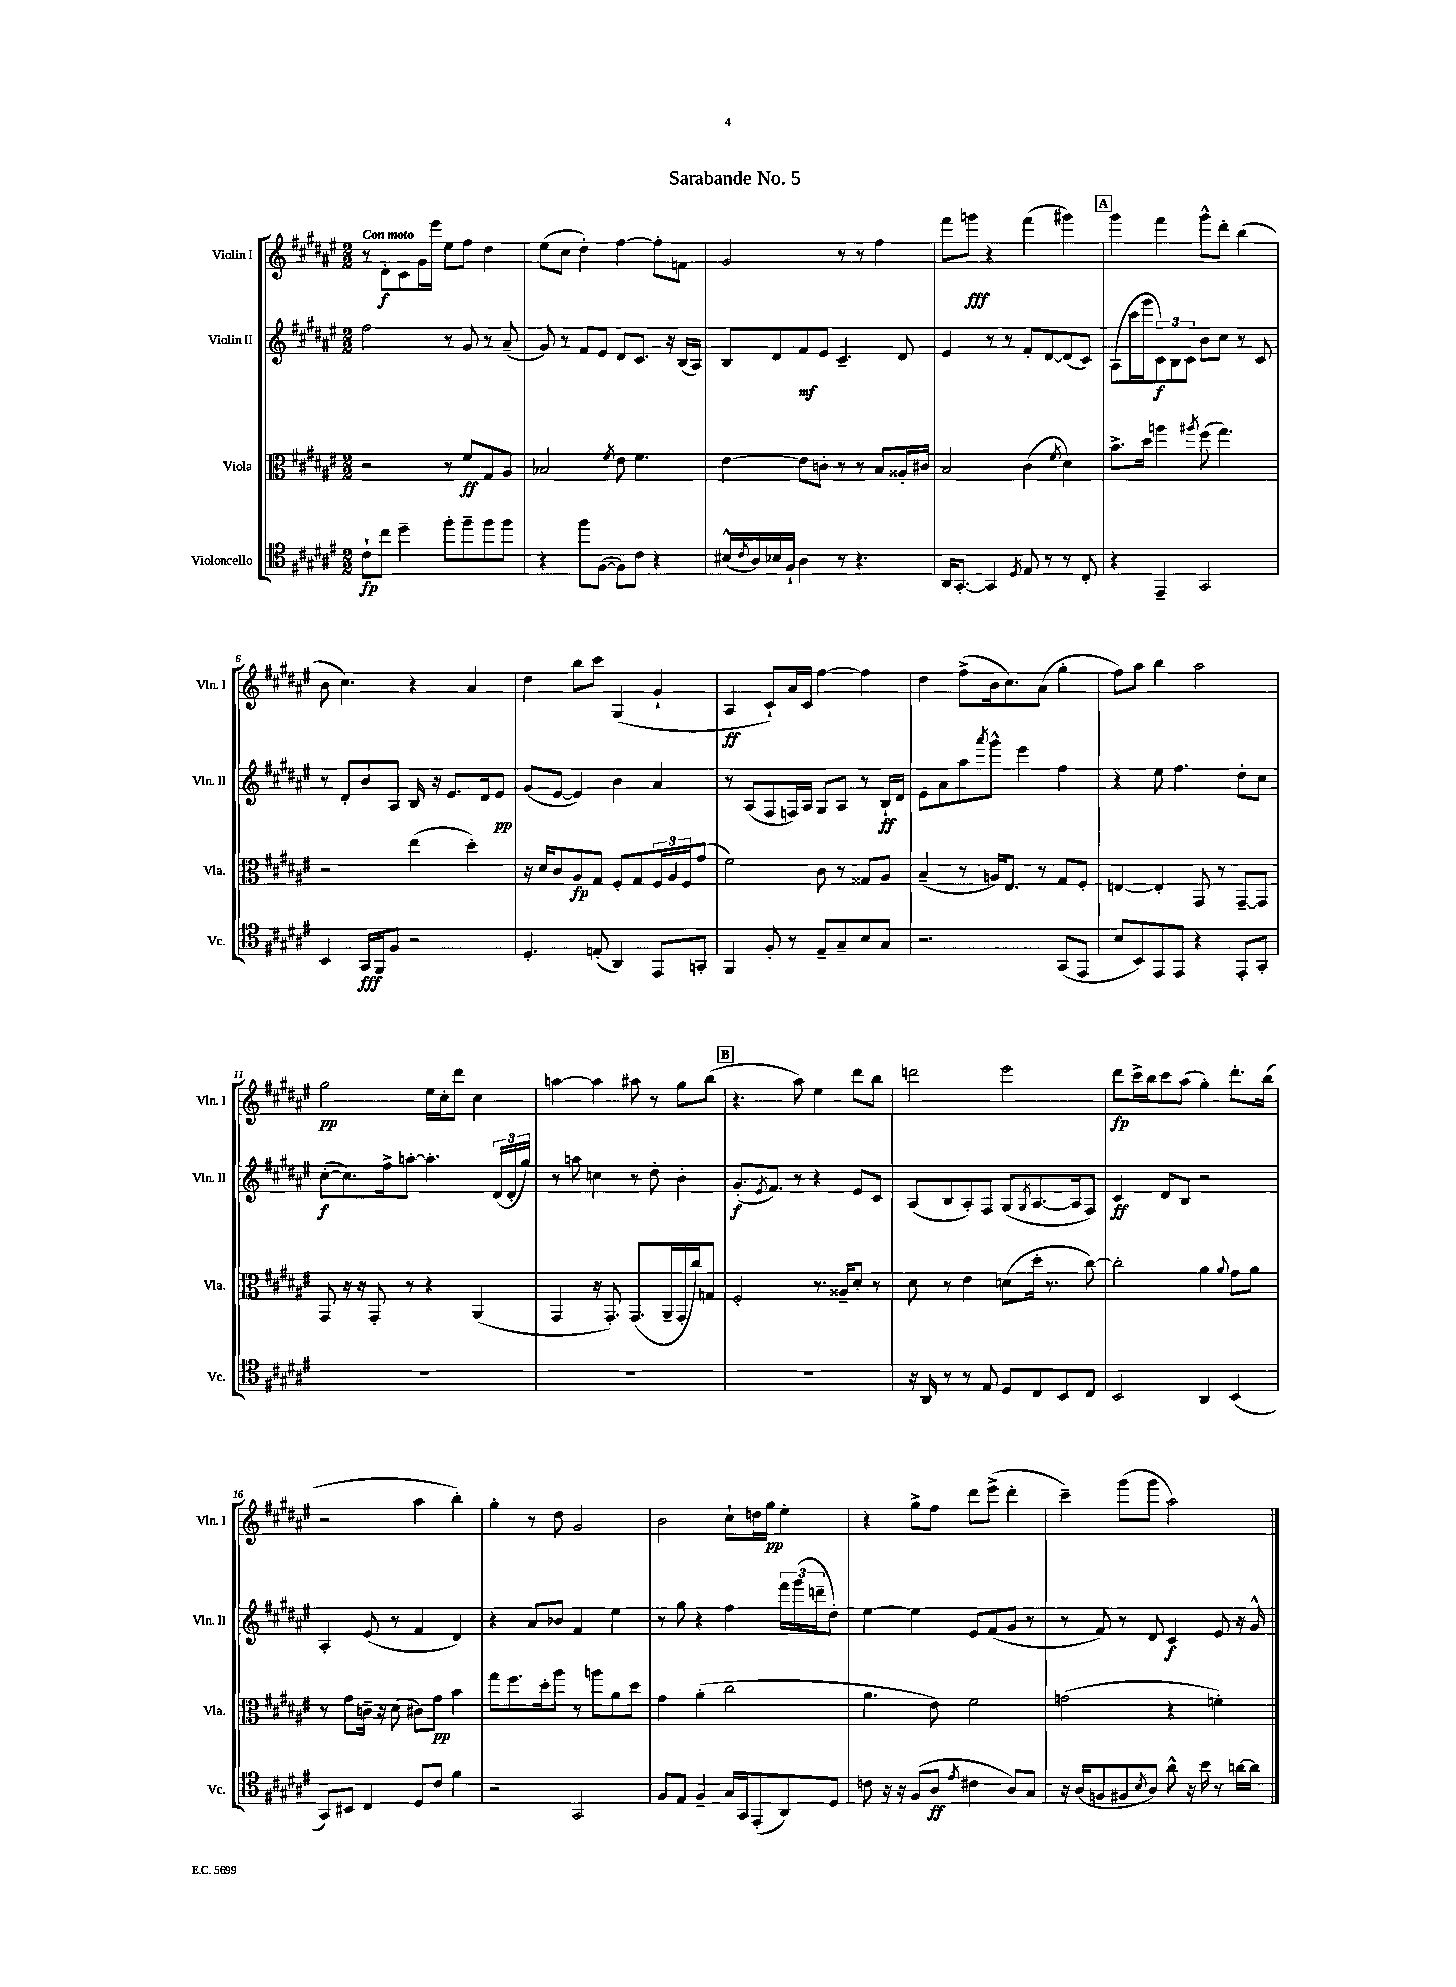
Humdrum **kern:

**kern	**kern	**kern	**kern
*staff4	*staff3	*staff2	*staff1
*clefC4	*clefC3	*clefG2	*clefG2
*k[f#c#g#d#a#e#]	*k[f#c#g#d#a#e#]	*k[f#c#g#d#a#e#]	*k[f#c#g#d#a#e#]
*M2/2	*M2/2	*M2/2	*M2/2
8c#`\L	2r	2ff#\	8r
8cc#\J	.	.	8d#'\L
4dd#~\	.	.	8c#\
.	.	.	16g#\L
.	.	.	16eee#\JJ
8ff#'\L	8r	8r	8ee#\L
8ff#~\	8f#/L	8g#/	8ff#\J
8ff#\	8G#/	8r	4dd#\
8ff#\J	8A#/J	(8a#~/	.
=	=	=	=
4r	2B-/	8g#/)	(8ee#\L
.	.	8r	8cc#\J
8ff#\L	.	8f#/L	4dd#'\)
([8F#\J	.	8e#/J	.
.	8qf#/	.	.
8F#\]L)	8e#\	8d#/L	[4ff#\
8c#\J	4.f#\	8.c#/J	.
4r	.	.	8ff#'\]L
.	.	16r	.
.	.	(16B/LL	8f\J
.	.	16A#/JJ)	.
=	=	=	=
(16B#^^/LL	[4e#\	8B/L	2g#/
8qc#/	.	.	.
16A#/)	.	.	.
16B-/	.	8d#/	.
16F#`/JJ	.	.	.
4A#\	8e#\]L	8f#/	.
.	8c'\J	8e#/J	.
8r	8r	4.c#~/	8r
4.r	8r	.	8r
.	8B/L	.	4ff#\
.	16A##'/L	8d#/	.
.	16c#/JJ	.	.
=	=	=	=
16AA#/LK	2B/	4e#/	8fff#\L
[8.GG#'/J	.	.	.
.	.	.	8ggg\J
4GG#/]	.	8r	4r
.	.	8r	.
8qD#/	.	.	.
8E#/	(4c#\	8f#'/L	(4fff#\
8r	.	[8d#/	.
.	8qf#/	.	.
8r	4d#\)	(8d#/]	4ggg#\)
8C#'/	.	8c#/J)	.
=	=	=	=
4r	8.b^\L	(8A#\L	4ggg#\
.	.	16ccc#\L	.
.	16dd#\Jk	16ggg#\J	.
4EE#~/	4aa\	12c#\)	4fff#\
.	.	12B\	.
.	.	12c#\J	.
.	8qaa#/	.	.
2GG#/	(8ff#\	8b\L	8ggg#^^\L
.	4.gg#\)	8cc#\J	8ddd#'\J
.	.	8r	(4bb\
.	.	8c#/	.
=	=	=	=
4BB/	2r	8r	8b\
.	.	8d#'/L	4.cc#\)
16GG#/LL	.	8b/	.
16FF#/J	.	.	.
8F#/J	.	8A#/J	.
2r	(4ee#\	16B/	4r
.	.	16r	.
.	.	8.e#/L	.
.	4dd#'\)	.	4a#/
.	.	16d#/k	.
.	.	8e#/J	.
=	=	=	=
4.D#'/	16r	(8g#/L	4dd#\
.	16d#/LK	.	.
.	8c#/	[8e#/J	.
.	8A#/	4e#/])	8bb\L
(8E'/	8G#/J	.	8ccc#\J
4AA#/)	8F#'/L	4b\	(4G#/
.	8G#/	.	.
8EE#/L	24F#/L	4a#/	4g#`/
.	24A#/	.	.
.	24F#/J	.	.
8GG'/J	(8g#/J	.	.
=	=	=	=
4FF#/	2f#\)	8r	4A#/
.	.	(8A#/L	.
8F#'/	.	8F#/	8c#`/L)
8r	.	16F/L)	16a#/L
.	.	16A#/JJ	16c#/JJ
8E#~/L	8c#\	8G#/L	[4ff#\
8G#~/	8r	8A#/J	.
8B/	8G##/L	8r	4ff#\]
8G#/J	8A#/J	16B`/LL	.
.	.	16d#/JJ	.
=	=	=	=
2.r	(4B~/	8e#\L	4dd#\
.	.	8a#\	.
.	8r	8aa#\	(8ff#^\L
.	.	8qaaa#/	.
.	16A/LK)	8ggg#^^\J	16b\k
.	8.E#/J	.	8.cc#\)
.	.	4eee#\	.
.	8r	.	(8a#\J
(8GG#/L	8G#/L	4ff#\	4gg#'\
8EE#/J	8F#'/J	.	.
=	=	=	=
8B/L	[4E/	4r	8ff#\L)
8BB/)	.	.	8aa#\J
8EE#/	4E'/]	8ee#\	4bb\
8EE#/J	.	4.ff#\	.
4r	8GG#/	.	2aa#\
.	8r	.	.
8EE#'/L	[8GG#~/L	8dd#'\L	.
8GG#'/J	8GG#/]J	8cc#\J	.
=	=	=	=
1r	8GG#/	([8cc#'\L	2gg#\
.	16r	8.cc#\])	.
.	16r	.	.
.	8GG#'/	.	.
.	.	16ff#^\k	.
.	8r	[8aa'\J	.
.	4r	4.aa'\]	16ee#\LL
.	.	.	16cc#'\J
.	.	.	8ddd#\J
.	(4AA#/	.	4cc#\
.	.	(24d#/LL	.
.	.	24d#'/	.
.	.	24gg#/JJ)	.
=	=	=	=
1r	4GG#/	8r	[4aa\
.	.	8aa\	.
.	16r	4cc\	4aa\]
.	8.GG#'/)	.	.
.	(8.GG#/L	8r	8aa#\
.	.	8dd#'\	8r
.	16AA#~/L	.	.
.	16GG#'/	4b'\	8gg#\L
.	16cc#/J)	.	.
.	8G/J	.	(8bb\J
=	=	=	=
1r	2F#'/	(8.g#'/L	4.r
.	.	8qe#/	.
.	.	8.f#/J)	.
.	.	8r	8aa#\)
.	8.r	4r	4ee#\
.	16A##~/LK	.	.
.	8d#'/J	8e#/L	8ddd#\L
.	8r	8c#/J	8bb\J
=	=	=	=
16r	8d#\	(8A#/L	2ddd\
16AA#/	.	.	.
8r	8r	8B/	.
8r	4e#\	8A#'/)	.
8E#/	.	8F#/J	.
8D#/L	(8d\L	(8G#/L	2eee#\
.	.	8qG#/	.
8C#/	16dd#'\Jk	[8.A#/	.
.	8.r	.	.
8BB/	.	.	.
.	.	16A#/]k	.
8C#/J	[8cc#\)	8F#/J)	.
=	=	=	=
2BB/	2cc#'\]	4c#/	8ddd#\L
.	.	.	16ccc#^\L
.	.	.	16bb\J
.	.	8d#/L	8ccc#\
.	.	8B/J	(8aa#\J
4AA#/	4a#\	2r	4gg#'\)
.	8qqa#/	.	.
(4BB/	8g#\L	.	8.ddd#'\L
.	8a#\J	.	.
.	.	.	(16bb\Jk
=	=	=	=
8GG#/L)	8r	4A#'/	2r
8BB#/J	8g#\L	.	.
4C#/	16c~\Jk	(8e#/	.
.	16r	.	.
.	(8d#\	8r	.
8D#/L	8c#\L)	4f#/	4aa#\
8c#/J	8g#\J	.	.
4f#\	4b\	4d#/)	4bb'\)
=	=	=	=
2r	8gg#\L	4r	4gg#'\
.	8.ff#\	.	.
.	.	8a#/L	8r
.	16dd#'\k	.	.
.	8aa#\J	8b-/J	8dd#\
2GG#/	8r	4f#/	2g#/
.	8aa\L	.	.
.	8a#\	4ee#\	.
.	8dd#\J	.	.
=	=	=	=
8F#/L	4g#\	8r	2b\
8E#/J	.	8gg#\	.
4F#~/	(4a#'\	4r	.
16G#/LL	2cc#\	4ff#\	8cc#`\L
16GG#/J	.	.	.
(8EE#'/	.	.	16dd\L
.	.	.	16gg#\JJ
8AA#/)	.	24fff#\LL	4ee#'\
.	.	(24ggg#\	.
.	.	24ddd~\J	.
8D#/J	.	8dd#'\J)	.
=	=	=	=
8c\	4.a#\	[4ee#\	4r
16r	.	.	.
16r	.	.	.
(8F#/L	.	4ee#\]	8gg#^\L
8A#/J	8e#\)	.	8ff#\J
8qe#/	.	.	.
4c#\	2f#\	8e#/L	8ddd#\L
.	.	(8f#/	(8eee#^\J
8A#/L)	.	8g#/J	4ddd#'\
8G#/J	.	8r	.
=	=	=	=
16r	(2g\	8r	4ccc#~\)
(16A#/LK	.	.	.
8F/	.	8f#/)	.
8F#/	.	8r	(8ggg#\L
8qB/	.	.	.
8A#/J)	.	8d#/	8ggg#\J
8a#^^\	4r	4c#/	2aa#\)
16r	.	.	.
16b\	.	.	.
8r	4f'\)	8e#/	.
[16a\LL	.	16r	.
16a\]JJ	.	16g#^^/	.
==	==	==	==
*-	*-	*-	*-
